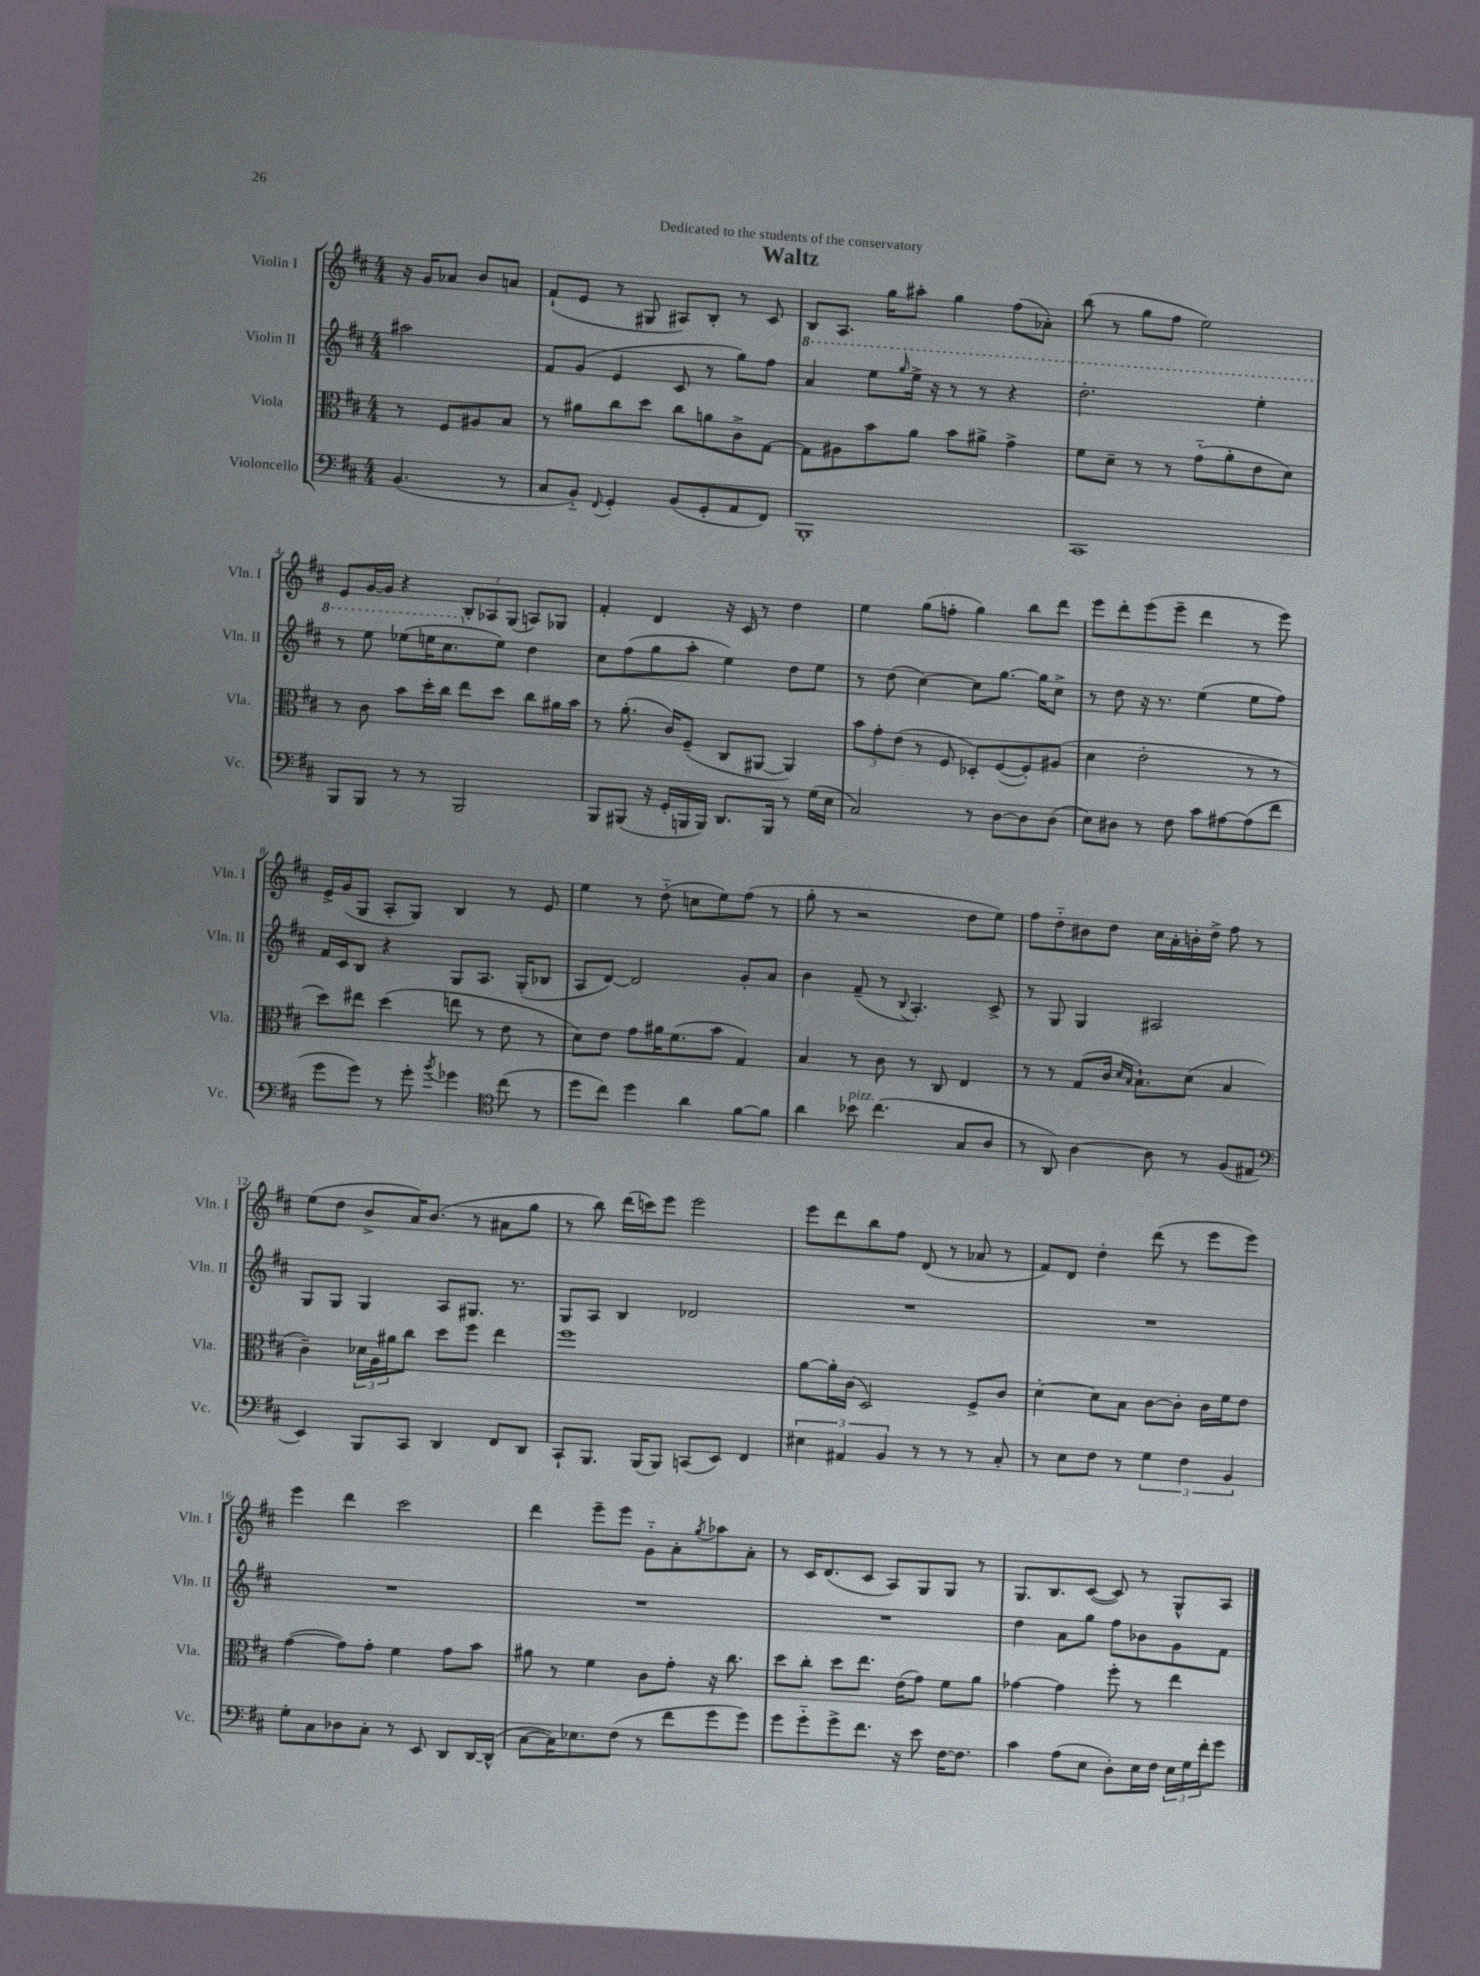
\header { title = "Waltz" dedication = "Dedicated to the students of the conservatory" }
<<
\new StaffGroup <<
\new Staff = "s0" \with { instrumentName = "Violin I" shortInstrumentName = "Vln. I" } {
    \clef treble \key d \major \numericTimeSignature \time 4/4 \partial 2
    r16 g'16 aes'8 b'8 a'8 |
    fis'8-!( e'8 r8 gis8 ais8) b8-. r8 cis'8 |
    b8 a8. g''16 ais''8-. g''4 fis''8( aes'8-.) |
    b''8( r8 g''8 fis''8 e''2) |
    e'8 g'16~ g'16 r4 \tuplet 3/2 { b8-. aes8 g8( } a8) ges8 |
    fis'4-. d'4 r16 cis'16 r8 d''4 |
    e''4 g''8( f''8-. g''4) b''8 d'''8 |
    e'''8 d'''8-. e'''8( e'''8-- d'''4 r8 e'''8) |
    e'16-> g'16( g8 a8-. g8) b4 r8 e'8 |
    e''4 r8 d''8-_( c''8 e''8) fis''8( r8 |
    g''8-. r8 r2 d''8 e''8) |
    fis''8 d''8-_ bis'8 d''8 cis''16 a'16-. b'16-. d''16-> fis''8 r8 |
    e''8( d''8 b'8-> a'16) b'8.( r8 ais'8 g''8 |
    r8 b''8) d'''16( c'''16) e'''8 e'''2 |
    e'''8 d'''8 b''8 fis''8 d'8( r8 aes'8 r8 |
    fis'8) d'8 d''4-. d'''8( r8 e'''8 e'''8) |
    e'''4 d'''4 cis'''2 |
    d'''4 e'''8-- e'''8 g'8-_ a'8-. \acciaccatura { g''8 } aes''8 a'8-. |
    r8 cis'16 d'8.( cis'8 a8) g8 g8 r8 |
    g8. b8. cis'8~( cis'8) r8 g8-^ a8 \bar "|." |
}
\new Staff = "s1" \with { instrumentName = "Violin II" shortInstrumentName = "Vln. II" } {
    \clef treble \key d \major \numericTimeSignature \time 4/4 \partial 2
    ais''2 |
    fis'8 g'8( e'4 cis'8 r8 g''8) fis''8 |
    \ottava #1 a''4 e'''8 \grace { g'''16 } e'''16-> r16 r8 r8 r4 |
    d'''2.-. e'''4-. |
    r8 e'''8 ees'''8( e'''16 cis'''8. \ottava #0 e''8) d''4 |
    cis''8 fis''8( g''8 a''8-. e''4) d''8 e''8 |
    r8 d''8( cis''4~) cis''8 g''8.~ g''16 cis''8-> |
    r8 d''8 r16 r8. e''4( e''8 fis''8) |
    fis'16 cis'16 b8 r4 g8 a8. g16-.( bes8 |
    a8 d'8~) d'2 g'8-. a'8 |
    b'4 fis'8--( r8 \appoggiatura { b8 } a4.-.) cis'8-> |
    r8 g8 g4 ais2 |
    g8 g8 g4 a8 gis8. r8. |
    g8 a8 b4 des'2 |
    R1 |
    R1 |
    R1 |
    R1 |
    R1 |
    d''4 a'8 g''8 fis''8 bes'8 g'8 fis'8 \bar "|." |
}
\new Staff = "s2" \with { instrumentName = "Viola" shortInstrumentName = "Vla." } {
    \clef alto \key d \major \numericTimeSignature \time 4/4 \partial 2
    r8 fis8 ais8 b8 |
    r8 ais'8 cis''8 d''8 cis''8 a'8 cis'8-> g8~ |
    g8 ais8 b'8 a'8 b'8 ais'8-> g'4-> |
    fis'8 d'8-- r8 r8 g'8-_( a'8-. e'8 d'8) |
    r8 cis'8 b'8 d''16-. cis''16 e''8 d''8 cis''8 ais'16 b'16 |
    r8 a'8.-.( cis'16) fis8--( cis8 ais,8~ ais,4) |
    \tuplet 3/2 { b'8 g'8-. e'8( } r8 fis8 des8-.) fis8~( fis8-.) ais8( |
    d'4 e'2-. r8 r8 |
    d''8) eis''8 d''4( e''8 r8 e'8 r8 |
    d'8) e'8 g'8 ais'16 fis'8.( b'8 g4) |
    b4 r8 cis'8 r8 cis8 e4 |
    r8 r8 g8( cis'16 \grace { d'16 b16 } b8.-!) d'8( b4 |
    cis'4--) \tuplet 3/2 { des'16 a16 ais'16 } cis''8 d''8 fis''8 e''4 |
    fis''1 |
    a'8~ a'16-. cis'16( d2) fis8-> cis'8 |
    d'4~-. d'8 b8 cis'8~ cis'8-. cis'16 fis'16 e'8 |
    g'4~( g'8) g'8-. fis'4 g'8 b'8 |
    ais'8 r8 fis'4 cis'8 g'8-. r16 cis''8. |
    d''8 cis''8-. d''8 e''8. e'16( g'8) fis'8 a'8 |
    ges'4~ ges'4 fis''8-. r8 e''4 \bar "|." |
}
\new Staff = "s3" \with { instrumentName = "Violoncello" shortInstrumentName = "Vc." } {
    \clef bass \key d \major \numericTimeSignature \time 4/4 \partial 2
    b,4.( r8 |
    cis8 b,8-_) \appoggiatura { fis,8 } g,4-. b,8( g,8-. a,8 fis,8) |
    b,,1-. |
    cis,1 |
    b,,8 b,,8 r8 r8 b,,2 |
    b,,8 bis,,8( r16 g,16-. b,,16 b,,16) d,8. b,,16 r8 g16( e16 |
    cis2) r8 d8~ d8 d8( |
    e8) dis8 r8 fis8 cis'8 ais8~ ais8( fis'8 |
    g'8 g'8) r8 g'8-. \acciaccatura { b'8 } ges'4 \clef tenor cis''8( r8 |
    d''8 cis''8) d''4 a'4 fis'8~ fis'8 |
    a'4 bes'8^\markup { \italic "pizz." } cis''4.( g8 a8 |
    r8 a,8) a4~ a8 r8 fis8( eis8 |
    \clef bass e,4) b,,8 cis,8 d,4 fis,8 d,8 |
    cis,8-! b,,8. b,,16( b,,8) c,8( e,8) fis,4 |
    \tuplet 3/2 { eis4 ais,4 b,4 } r8 r8 r8 cis8-. |
    r8 e8 fis8 r8 \tuplet 3/2 { g4 fis4 b,4 } |
    g8-. cis8 des8 cis8-. r8 e,8 d,8 d,16~ d,16-^( |
    cis8~ cis16) ees8. fis8( r8 fis'8 g'8 g'8) |
    g'8 g'8-_ g'8-> fis'8. r16 e'8 fis16~ fis8. |
    cis'4 a8( e8 d8-.) e16 fis16 \tuplet 3/2 { e16 g16 fis'16-. } g'8 \bar "|." |
}
>>
>>
